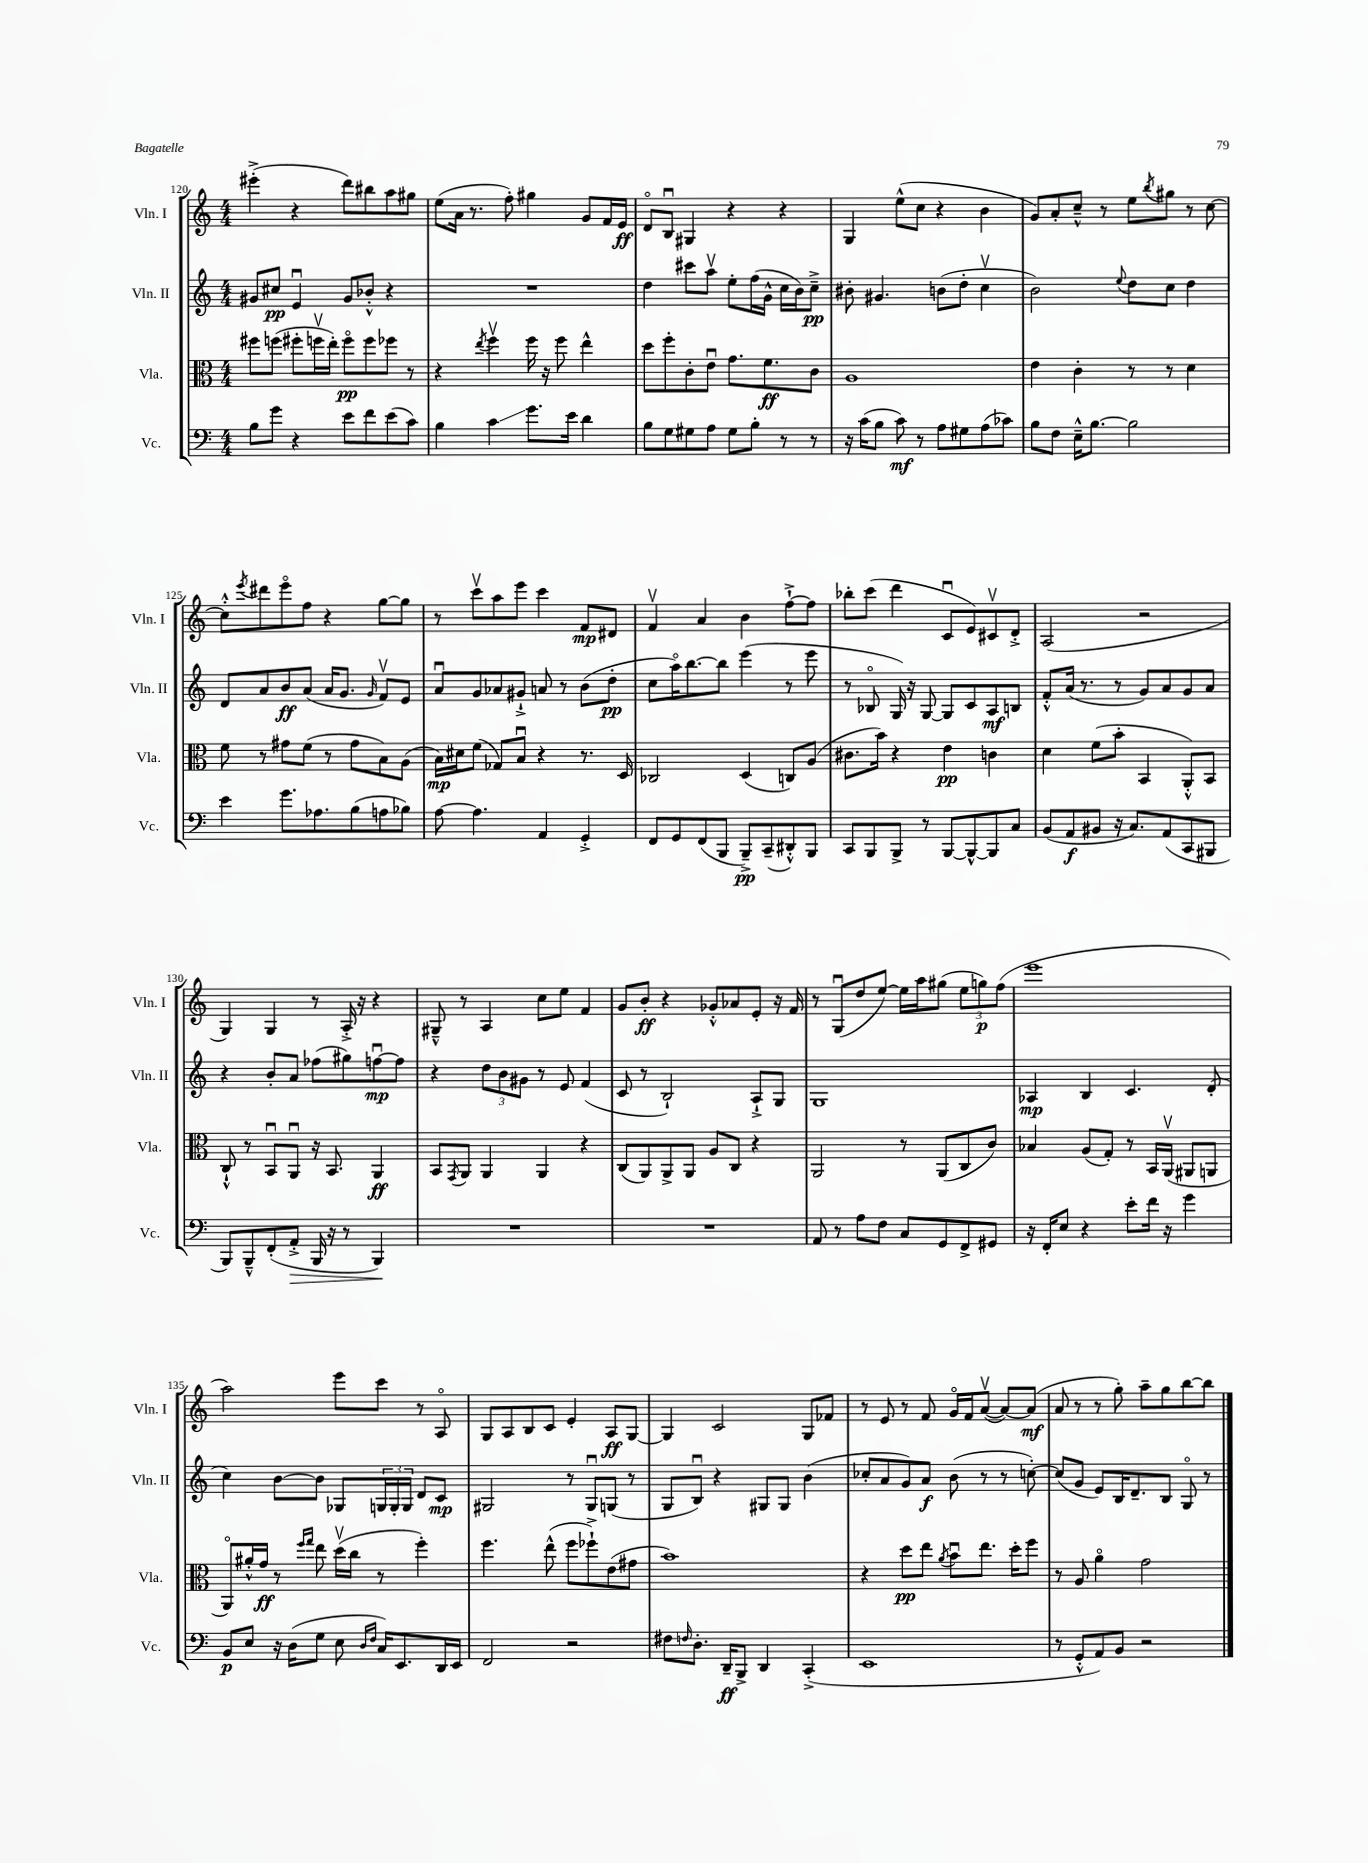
<<
\new StaffGroup <<
\new Staff = "s0" \with { instrumentName = "Vln. I" shortInstrumentName = "Vln. I" } {
    \clef treble \key c \major \numericTimeSignature \time 4/4
    eis'''4-.->( r4 d'''8) bis''8 a''8 gis''8 |
    e''8( a'16 r8. f''8-.) gis''4 g'8 f'16 e'16\ff |
    d'8\flageolet b8\downbow gis4 r4 r4 |
    g4 e''8-^( c''8 r4 b'4 |
    g'8) a'8-. c''8---^ r8 e''8 \acciaccatura { b''8 } gis''8 r8 c''8~ |
    c''8-.-^ \acciaccatura { e'''8 } dis'''8 e'''8\flageolet f''8 r4 g''8~ g''8 |
    r8 c'''8\upbow a''8 e'''8 c'''4 f'8\mp dis'8 |
    f'4\upbow a'4 b'4 f''8~-!-> f''8 |
    bes''8-. c'''8( d'''4 c'8\downbow e'8) cis'8\upbow d'8-.-> |
    a2( r2 |
    g4) g4 r8 a16-.-> r16 r4 |
    gis8---^ r8 a4 c''8 e''8 f'4 |
    g'8 b'8-.\ff r4 ges'8-.-^ aes'8 e'8-. r16 f'16 |
    r8 g8\downbow( d''8 e''8~) e''16 a''16 gis''8( \tuplet 3/2 { e''8 g''8\p) f''8( } |
    e'''1 |
    a''2) e'''8 c'''8 r8 a8\flageolet |
    g8 a8 b8 c'8 e'4-. a8\ff g8~ |
    g4 c'2 g8 fes'8 |
    r8 e'8 r8 f'8 g'16\flageolet f'16 a'8~\upbow( a'8~) a'8\mf( |
    a'8 r8 r8 g''8-.) a''8-- g''8 b''8~ b''8 \bar "|." |
}
\new Staff = "s1" \with { instrumentName = "Vln. II" shortInstrumentName = "Vln. II" } {
    \clef treble \key c \major \numericTimeSignature \time 4/4
    gis'8 cis''8\pp e'4\downbow gis'8 bes'8-.-^ r4 |
    R1 |
    d''4 cis'''8 a''8\upbow e''8-. f''16( g'16-^ c''16 b'16) c''8--->\pp |
    bis'8-. gis'4. b'8( d''8-. c''4\upbow |
    b'2) \appoggiatura { e''8 } d''8 c''8 d''4 |
    d'8 a'8 b'8\ff a'8( a'16 g'8. \grace { g'16 } f'8\upbow) e'8 |
    a'8\downbow g'8 aes'8 gis'8-!-> a'8 r8 b'8( d''8-.\pp |
    c''8 a''16\flageolet) b''8.~ b''8 e'''4( r8 e'''8 |
    r8 bes8\flageolet g16) r16 g8~ g8 c'8 a8\mf b8 |
    f'8-.-^ a'16( r8. r8 g'8) a'8 g'8 a'8 |
    r4 b'8-. a'8 fes''8( gis''8) f''8~\downbow\mp f''8 |
    r4 \tuplet 3/2 { d''8 b'8 gis'8 } r8 e'8 f'4( |
    c'8 r8 b2-!) a8-!-> g8 |
    g1 |
    aes4\mp b4 c'4. d'8-.( |
    c''4) b'8~ b'8 ges8 \tuplet 3/2 { g16 g16-. g16 } d'8 c'8\mp |
    gis2 r8 gis8\downbow g8( r8 |
    g8 b8\downbow) r4 gis8 gis8 b'4( |
    ces''8-. a'8 g'8) a'8\f b'8( r8 r8 c''8~-.) |
    c''8( g'8 e'8) b16 d'8.-- b8 g8\flageolet r8 \bar "|." |
}
\new Staff = "s2" \with { instrumentName = "Vla." shortInstrumentName = "Vla." } {
    \clef alto \key c \major \numericTimeSignature \time 4/4
    fis''8 f''8( fis''8-. f''16\upbow e''16-.) f''8\flageolet\pp f''8 fes''8 r8 |
    r4 \acciaccatura { e''8 } f''4\upbow f''16 r16 f''8 e''4-^ |
    d''8 f''8-. c'8-. e'8\downbow g'8. f'8.\ff c'8 |
    a1 |
    e'4 c'4-. r8 r8 d'4 |
    f'8 r8 gis'8 f'8( r8 gis'8 b8) a8( |
    b16\mp) dis'16 f'8( ges8) b8\downbow r4 r8. d16 |
    ces2 d4( c8) a8( |
    cis'8. b'16) r4 e'4\pp c'4 |
    d'4 f'8( b'8-. b,4 a,8-.-^) b,8 |
    c8-!-^ r8 b,8\downbow a,8\downbow r16 b,8. a,4\ff |
    b,8 \acciaccatura { g,8 } a,8 a,4 a,4 r4 |
    c8( a,8) a,8-> a,8 a8 c8 r4 |
    a,2 r8 a,8( c8 c'8) |
    bes4 a8( g8-.) r8 b,16 a,16\upbow( ais,8 a,8 |
    a,8\flageolet) ais'16-.-^ g'16\ff r8 \grace { f''16 g''16 } e''8 d''16\upbow( c''16 r8 f''4-.) |
    f''4. e''8-^( f''8 fes''8-!->) e'8( gis'8 |
    b'1) |
    r4 d''8\pp e''8 \acciaccatura { a'8 } b'8\downbow e''8. d''16-. f''8 |
    r8 a8 a'4\flageolet g'2 \bar "|." |
}
\new Staff = "s3" \with { instrumentName = "Vc." shortInstrumentName = "Vc." } {
    \clef bass \key c \major \numericTimeSignature \time 4/4
    b8 g'8 r4 e'8 f'8 e'8( c'8) |
    b4 c'4\glissando g'8. e'16 d'4 |
    b8 g8 gis8 a8 gis8 b8-. r8 r8 |
    r16 c'16( b8 c'8\mf) r8 a8 gis8 a8( ces'8) |
    b8 f8 e16---^ b8.~ b2 |
    e'4 g'8. aes8. b8( a8 bes8) |
    a8~ a4. a,4 g,4-.-> |
    f,8 g,8 f,8( b,,8 b,,8--->\pp) c,8--( dis,8-.-^) b,,8 |
    c,8 b,,8 b,,8-> r8 b,,8~ b,,8~-^ b,,8 c8 |
    b,8( a,8\f bis,8 r16 c8.) a,8( c,8 bis,,8 |
    b,,8) b,,8---^ f,8-.( a,8-.->\> b,,16 r16 r8 b,,4\!) |
    R1 |
    R1 |
    a,8 r8 a8 f8 c8 g,8 f,8-> gis,8 |
    r16 f,16-. e8 r4 e'8-. f'16 r16 g'4 |
    b,8\p e8 r16 d16( g8 e8 \grace { d16 f16 } c16) e,8. d,16 e,16 |
    f,2 r2 |
    fis8 \grace { f16 } d8.-. d,16--\ff b,,8-> d,4 c,4-.->( |
    e,1 |
    r8 g,8-.-^ a,8) b,8 r2 \bar "|." |
}
>>
>>
\layout { \context { \Score currentBarNumber = #120 } }
